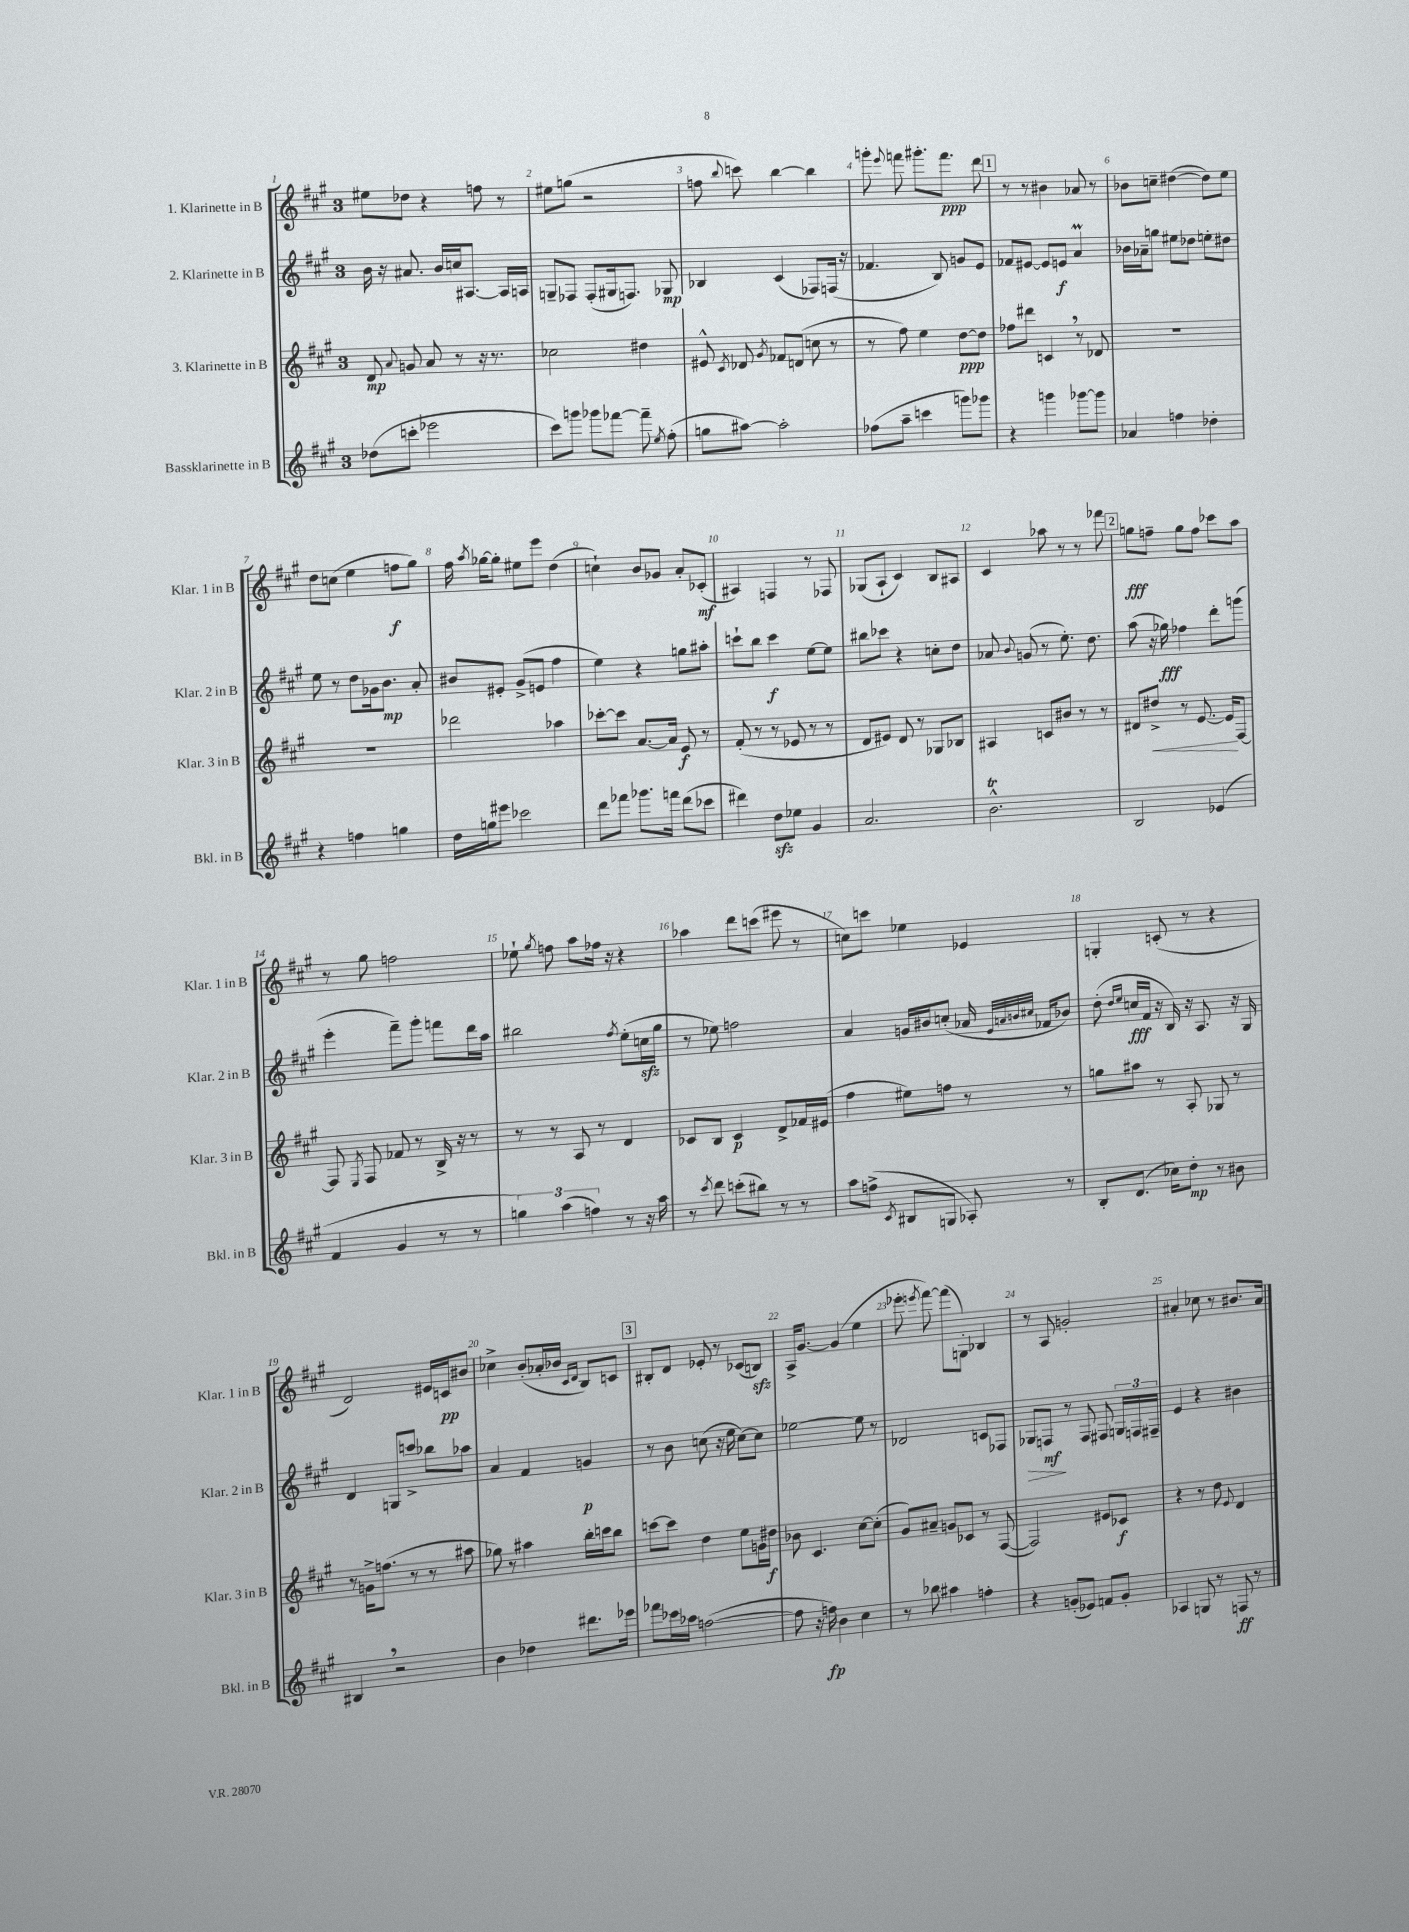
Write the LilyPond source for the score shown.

<<
\new StaffGroup <<
\new Staff = "s0" \with { instrumentName = "1. Klarinette in B" shortInstrumentName = "Klar. 1 in B" } {
    \clef treble \key a \major \once \override Staff.TimeSignature.style = #'single-digit \time 3/4
    \autoBeamOff eis''8[ des''8] r4 f''8 r8 |
    eis''8[ g''8]( r2 |
    f''8 \appoggiatura { b''8 } c'''8) b''4~ b''4 |
    g'''8-. \appoggiatura { e'''8 } f'''8 gis'''8.[-. f'''8.]\ppp d'''8 |
    \mark \markup { \box "1" } r8 r8 bis'4 aes'8 r8 |
    bes'8[ c''8]-- dis''4~( dis''8[) e''8] |
    d''8[ c''8]( e''4 f''8[\f gis''8]) |
    fis''16 \acciaccatura { a''8 } ges''16[~ ges''8]-. eis''8[ e'''8] d''4( |
    c''4-!) b'8[ ges'8] a'8[-. ces'8]-.\mf( |
    ais4) f4 r8 fes8 |
    ges8[( a8]-! cis'4) b8[ ais8] |
    cis'4 aes''8 r8 r8 fes'''8 |
    \mark \markup { \box "2" } g''8[\fff f''8]-- g''8[ f''8] ces'''8[ a''8] |
    r8 gis''8 f''2 |
    ees''8-! \acciaccatura { gis''8 } f''8 a''8[ fes''16] r16 r4 |
    aes''4 d'''8[ c'''8]( eis'''8 r8 |
    c''8[) c'''8] ees''4 ees'4 |
    g4-. c'8-.( r8 r4 |
    d'2) eis'16[ c'16\pp bis'8] |
    ces''4-> b'8[-.( aes'16-. bes'16] \grace { cis'16[ d'16] } b8[) c'8] |
    \mark \markup { \box "3" } bis8[-. d'8] ees'8-. r8 ces'8[( b8]\sfz) |
    a16[-> gis'8.]~ gis'4( e''4 |
    ees'''8-. \acciaccatura { e'''8 } fis'''8~) fis'''8[( g8]-.) bes4 |
    r8 a8 g'2-. |
    ais'4-. ces''8 r8 bis'8.[ ais'16] \bar "|." |
}
\new Staff = "s1" \with { instrumentName = "2. Klarinette in B" shortInstrumentName = "Klar. 2 in B" } {
    \clef treble \key a \major \once \override Staff.TimeSignature.style = #'single-digit \time 3/4
    \autoBeamOff b'16 r16 ais'8. b'16[ c''16 ais8.]~ ais16[ a16] |
    g8[-- fes8] fes8[-.( gis16 f8.]) ges8\mp |
    bes4 cis'4( fes8[) f16]( r16 |
    fes'4. b8) g'8[ e'8] |
    \mark \markup { \box "1" } fes'8[ eis'8]~ eis'8[ e'8]\f a'4\prall |
    bes'16[ aes'16-- g''8] eis''8[ des''8] e''8[-. dis''8] |
    e''8 r8 d''8[ ges'16 b'8.]\mp a'8-. |
    bis'8[ eis'8]-. gis'8[->( e'8] fis''4 |
    e''4) r4 g''8[ ais''8]-. |
    c'''8[-! b''8] c'''4\f e''8[~ e''8] |
    bis''8[ ces'''8] r4 c''8[-. d''8] |
    aes'8 \appoggiatura { b'8 } g'8( r8 e''8.-.) d''8. |
    \mark \markup { \box "2" } a''8( r16 ges''16\fff) fes''4 d'''8[-. g'''8]( |
    e'''4-. fis'''8[--) gis'''8]-. f'''8[ d'''16 a''16] |
    bis''2 \acciaccatura { fis''8 } e''8[-.( c''16\sfz gis''16] |
    r8 ees''8) f''2 |
    a'4 g'16[ bis'16 c''8]-.( aes'16 \grace { e'32[ a'32 b'32 cis''32] } fes'16[ bes'8]) |
    d''8-.( \grace { d''16[ e''16] } c''16[\fff fis'16] r16 b16) r16 a8. r16 gis16 |
    d'4 g8[ c'''8]-> bes''8[ aes''8] |
    a'4 fis'4 g'4\p |
    \mark \markup { \box "3" } r8 b'8 c''8( r16 e''16 c''8[~) c''8] |
    ees''2~ ees''8 r8 |
    des'2 c'8[ fes8] |
    ges8[\> f8]\mf\! r8 f8 fis8 \tuplet 3/2 { g16[ f16 fis16]-- } |
    e'4 r4 bis'4 \bar "|." |
}
\new Staff = "s2" \with { instrumentName = "3. Klarinette in B" shortInstrumentName = "Klar. 3 in B" } {
    \clef treble \key a \major \once \override Staff.TimeSignature.style = #'single-digit \time 3/4
    \autoBeamOff d'8\mp \appoggiatura { a'8 } g'8 a'8 r8 r16 r8. |
    ces''2 dis''4 |
    eis'8-^ \acciaccatura { cis'8 } des'8 \acciaccatura { gis'8 } fes'8[ d'8]( c''8 r8 |
    r8 fis''8) e''4 d''8[~\ppp d''8] |
    \mark \markup { \box "1" } fes''8[ dis'''8] c'4 \breathe r8 des'8 |
    R2. |
    R2. |
    des'''2 aes''4 |
    ces'''8[~-. ces'''8] a'8.[~ a'16] e'8\f r8 |
    fis'8-.( r8 r8 ees'8 r8 r8 |
    d'8[ eis'8]) d'8 r8 ges8[ bes8] |
    ais4 c'8[ bis'8] r8 r8 |
    \mark \markup { \box "2" } dis'8[ dis''8]->\< r8 e'8.~ e'16[\! fis8]~ |
    fis8 \acciaccatura { e8 } fis8 fes'8 r8 b16-> r16 r8 |
    r8 r8 a8 r8 d'4 |
    ces'8[ b8] ces'4\p d'8[-> fes'16 eis'16]( |
    fis''4 eis''8[) f''8] r8 r8 |
    g''8[ ais''8] r8 a8-. ges8 r8 |
    r8 g'16[-> f''8.]( r8 r8 ais''8 |
    ges''8) r8 ais''4 b''16[-. c'''16 b''8] |
    \mark \markup { \box "3" } c'''8[~ c'''8] d''4 e''8[ g'16 dis''16]\f |
    bes'8 cis'4. cis''8[~ cis''8]-.( |
    gis'8[) ais'8]-- g'8[ ces'8] r8 fis8~( |
    fis2) eis'8[ ces'8]\f |
    r4 r8 d''8 \appoggiatura { e'8 } d'4 \bar "|." |
}
\new Staff = "s3" \with { instrumentName = "Bassklarinette in B" shortInstrumentName = "Bkl. in B" } {
    \clef treble \key a \major \once \override Staff.TimeSignature.style = #'single-digit \time 3/4
    \autoBeamOff des''8[( c'''8]-. ees'''2 |
    cis'''8[) g'''8] ges'''8[ fes'''8]~ fes'''8-- \acciaccatura { e''8 } fis''8-.( |
    g''8[ ais''8]~) ais''2-. |
    fes''8[( a''8]-- c'''4 g'''8[) ges'''8] |
    \mark \markup { \box "1" } r4 g'''4 ges'''8[~ ges'''8] |
    aes'4 f''4 des''4-. |
    r4 f''4 g''4 |
    d''16[ g''16 eis'''8] ces'''2 |
    d'''8[ fes'''8] ges'''8.[ f'''16] d'''8[( ces'''8] |
    dis'''4) d''8[\sfz ees''8] gis'4 |
    a'2. |
    b'2.-^\trill |
    \mark \markup { \box "2" } b2 ees'4( |
    fis'4 gis'4 r8 r8 |
    \tuplet 3/2 { g''4) a''4( f''4) } r8 r16 a''16 |
    r8 \acciaccatura { cis'''8 } d'''8 c'''8[-.( bis''8]) r8 r8 |
    a''8[ f''8]->( \acciaccatura { cis'8 } bis8[ g8] aes8-.) r8 |
    b8[-. d'8.]( ces''16[) d''8]-.\mp r8 bis'8 |
    bis4 \breathe r2 |
    b'4 des''4 dis'''8.[ ees'''16] |
    \mark \markup { \box "3" } fes'''8[ ces'''16 aes''16] f''2~( |
    f''8 r16 f''16\fp) b'4 cis''4 |
    r8 bes''8 ais''4 f''4-. |
    r4 g'8[-.( ees'8]) f'8[ g'8]-. |
    aes4 g8 r8 f8\ff r8 \bar "|." |
}
>>
>>
\layout { \context { \Score \override BarNumber.break-visibility = ##(#f #t #t) barNumberVisibility = #all-bar-numbers-visible } }
